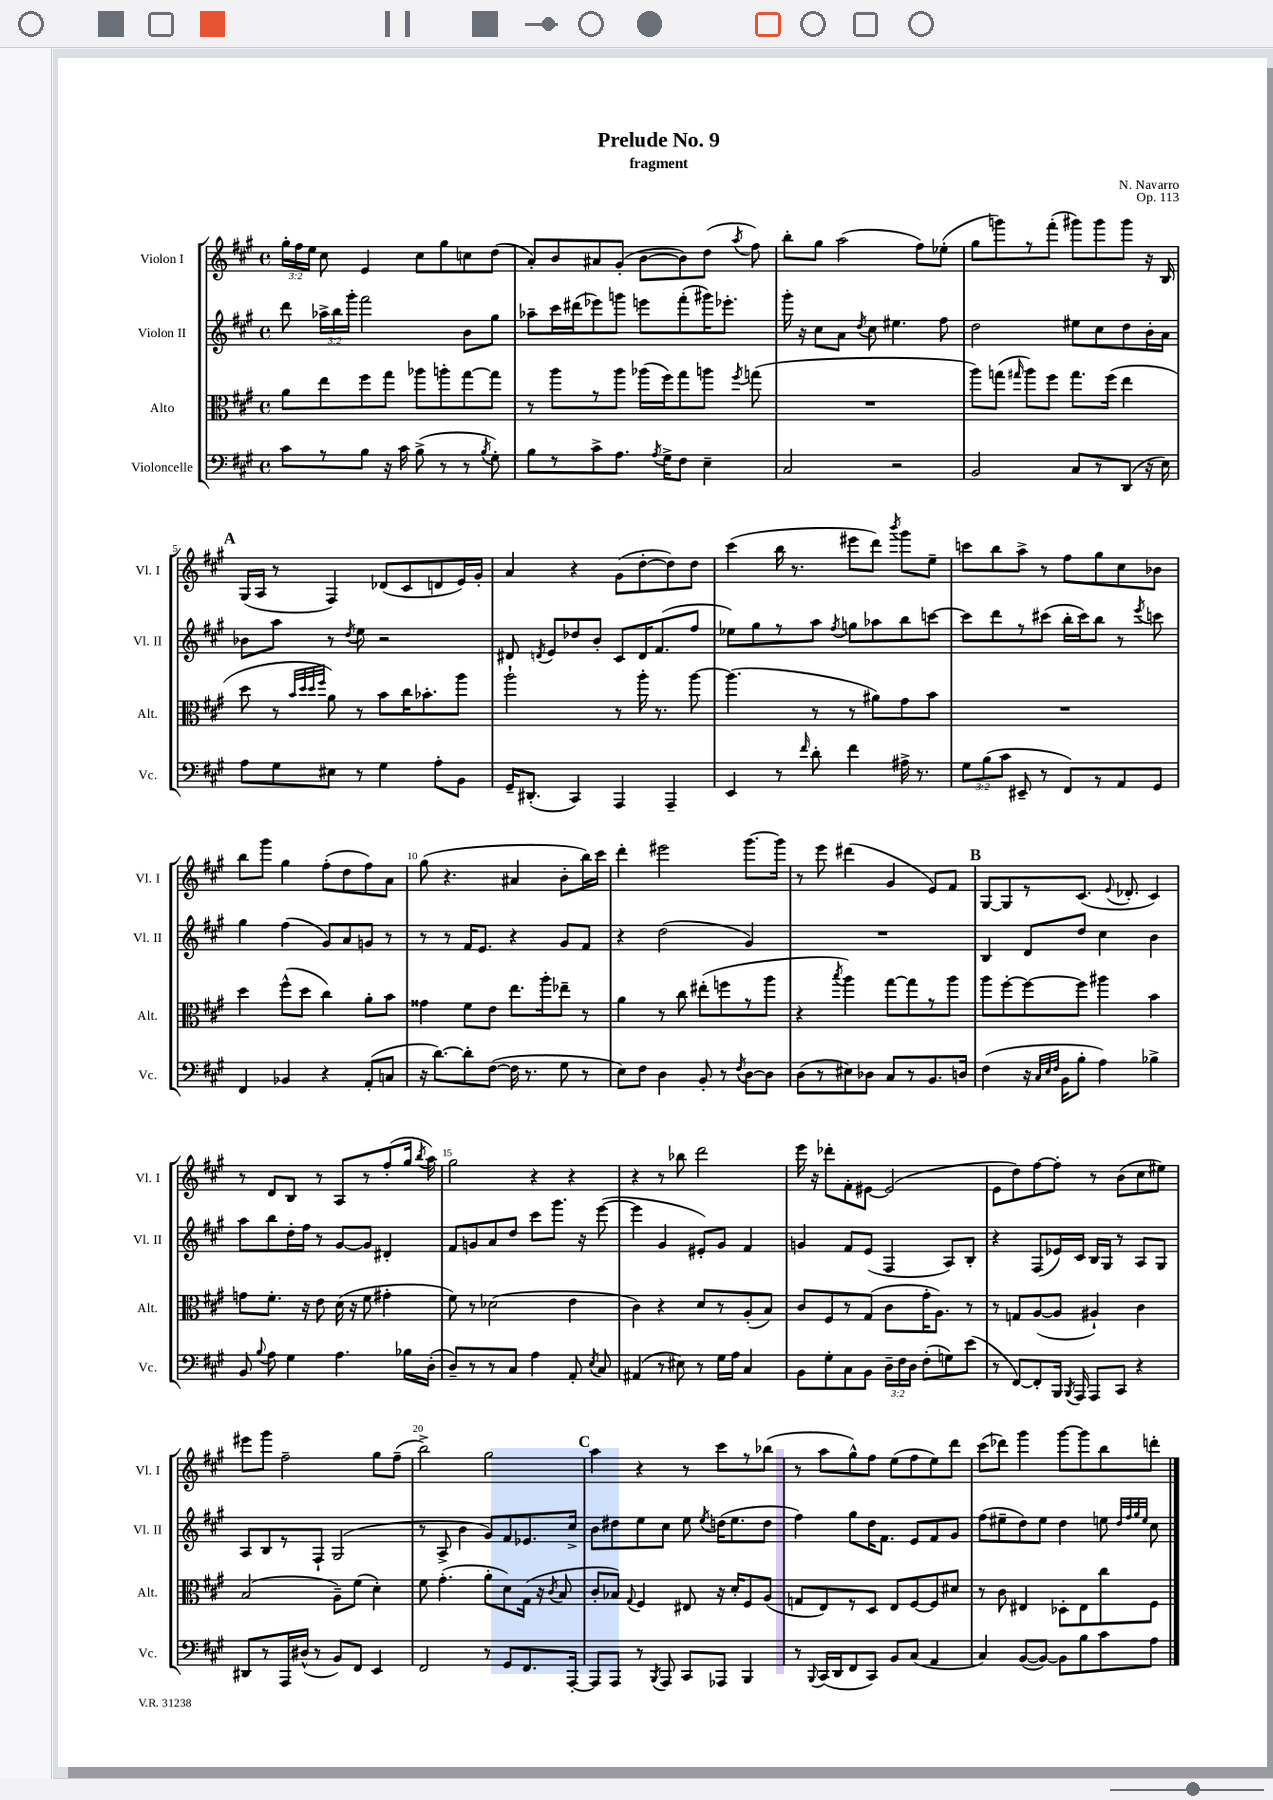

**kern	**kern	**kern	**kern
*staff4	*staff3	*staff2	*staff1
*clefF4	*clefC3	*clefG2	*clefG2
*k[f#c#g#]	*k[f#c#g#]	*k[f#c#g#]	*k[f#c#g#]
*M4/4	*M4/4	*M4/4	*M4/4
*met(c)	*met(c)	*met(c)	*met(c)
8c#	8a	8ddd	24gg#'
.	.	.	24ff#
.	.	.	24ee
8r	8ee	24aa-^	8cc#
.	.	24bb	.
.	.	24ggg#'	.
8B	8ff#	2fff#	4e
16r	8gg#	.	.
16c#	.	.	.
(8B^	8aa-	.	8cc#
8r	8aa'	.	8gg#
8r	[8gg#	8b	8cc
8qB	.	.	.
8G#')	8gg#]	8gg#	(8dd
=	=	=	=
8B	8r	8aa-~	8a')
8r	8aa	16ccc#	8b
.	.	(16ddd#	.
8c#^	8r	8eee-)	8a#
8.A	8aa	8ggg	(8g#'
.	(16aa-	8eee	[8b
8qA	.	.	.
16G#^	16ff#)	.	.
8F#	8gg#	(8fff#'	8b])
4E~	8aa	16ggg#)	(8dd
.	.	8.eee-'	.
.	8qff#	.	8qaa
.	(8gg	.	8ff#)
=	=	=	=
2C#	1r	16ggg#'	8bb'
.	.	16r	.
.	.	8cc#	8gg#
.	.	8a	(2aa
.	.	8qdd	.
.	.	8cc#	.
2r	.	4.ee#	.
.	.	.	8ff#)
.	.	8ff#	(8ee-'
=	=	=	=
2BB	8aa)	2dd	8gg#
.	(8gg	.	8ggg)
.	16qqgg#	.	.
.	8aa)	.	8r
.	8ff#	.	(8fff#'
8C#	8.gg#	8ee#	8ggg#)
8r	.	8cc#	8ggg#
.	(16ff#	.	.
(8DD	4ee	8dd	8ggg#
16r	.	16b'	16r
16E)	.	16a	16B
=	=	=	=
8A	8dd	8b-	(16G#
.	.	.	16A
8G#	8r	8aa	8r
.	32qqb	.	.
.	32qqdd	.	.
.	32qqdd	.	.
.	32qqff#	.	.
8E#	8a)	8r	4F#)
.	.	8qdd	.
8r	8r	8ee	.
4G#	8b	2r	(8d-
.	16cc#	.	8c#
.	8.b-'	.	.
8A'	.	.	8d
8BB	8aa	.	16e)
.	.	.	16g#'
=	=	=	=
16GG#~	2aa`	8d#	4a
(8.DD#'	.	.	.
.	.	8qd	.
.	.	8e	.
4CC#)	.	8dd-	4r
.	.	8b'	.
4AAA	8r	8c#	(8g#
.	16aa'	16d	[8dd'
.	8.r	(8.f#	.
4AAA~	.	.	8dd])
.	[8aa	8ff#	8dd
=	=	=	=
4EE	(4.aa]	8ee-)	(4ccc#
.	.	8gg#	.
8r	.	8r	16bb
.	.	.	8.r
16qqf#	.	.	.
8d'	8r	8aa	.
.	.	8qff#	.
4f#	8r	8gg	8eee#
.	8a#)	8aa-	8ddd)
.	.	.	8qbbb
16A#^	8g#	8bb	8ggg#
8.r	.	.	.
.	8b	[8ccc	8ee~
=	=	=	=
12G#	1r	8ccc]	8ccc
(12B	.	.	.
.	.	8ddd	8bb
12c#	.	.	.
8EE#~	.	8r	8aa^
8r	.	(8ccc#	8r
8FF#)	.	16bb'	8ff#
.	.	16ccc#)	.
8r	.	8bb	8gg#
8AA	.	8r	8cc#
.	.	8qeee	.
8GG#	.	8ccc	8b-
=	=	=	=
4FF#	4dd	4gg#	8bb
.	.	.	8ggg#
4BB-	(8ff#^^	(4ff#	4gg#
.	8dd	.	.
4r	4cc#)	8g#)	(8ff#'
.	.	8a	8dd
(8AA'	8a'	8g	8ff#)
8C	8b	8r	8a
=	=	=	=
16r	4g##	8r	(8gg#
[8.d)	.	.	.
.	.	8r	4.r
8d']	8f#	16f#	.
.	.	8.e	.
([8F#	8e	.	.
16F#]	8.ee	4r	4a#
8.r	.	.	.
.	16aa'	.	.
8G#	8ee-~	8g#	8b'
8r	8r	8f#	16bb)
.	.	.	16ccc#
=	=	=	=
8E)	4a	4r	4ddd'
8F#	.	.	.
4D	8r	(2dd	2eee#
.	8cc#	.	.
8BB'	(8ee#'	.	.
8r	8ff	.	.
8qF#	.	.	.
[8D	8r	4g#)	[8.ggg#
8D]	8aa	.	.
.	.	.	16ggg#]
=	=	=	=
(8D	4r	1r	8r
8r	.	.	8eee
.	8qbb	.	.
8E#)	4aa)	.	(4ddd#
8D-	.	.	.
8C#	[8gg#	.	4g#
8r	8gg#]	.	.
8.BB	8r	.	8e)
.	8aa	.	8f#
16D	.	.	.
=	=	=	=
(4F#	8aa	4B	[8G#
.	[8ff#'	.	8G#]
16r	8ff#_	8d	8r
32qqC#	.	.	.
32qqE	.	.	.
32qqF#	.	.	.
16BB	.	.	.
8B'	8ff#]	8dd	(8.c#
4A)	4aa#	4cc#	.
.	.	.	8qqe
.	.	.	8.d-'
4B-^	4b	4b	4c#)
=	=	=	=
8BB	8g	8aa	8r
8qqB	.	.	.
8A	8.f#'	8bb	8d
4G#	.	16dd'	8B
.	16r	16ff#	.
.	8e	8r	8r
4.A	(16d	[8g#	8A
.	16r	.	.
.	8f#	8g#]	8r
.	4g#'	4d#'	(8ff#'
16B-	.	.	16gg#
.	.	.	8qbb
(16D'	.	.	16aa)
=	=	=	=
8D~)	8f#)	8f#	2gg#
8r	8r	8g	.
8r	(2d-	8a	.
8C#	.	8dd	.
4A	.	8ccc#	4r
.	.	8.ggg#	.
8AA'	4e	.	4r
.	.	16r	.
8qE	.	.	.
8C#	.	([8eee	.
=	=	=	=
(4AA#	4c#)	4eee]	4r
8r	4r	4g#	8r
8E#)	.	.	8bb-
8r	8d	8e#')	2ddd
16G#	8r	8g#	.
16A	.	.	.
4C#	(8A'	4f#	.
.	8B)	.	.
=	=	=	=
8BB	8c#	4g	16eee
.	.	.	16r
8G#'	8F#	.	8ddd-'
8C#	8r	8f#	8f#'
8BB	(8G#	(8e	[8e#
24D~	8c#	4F#	(2e#]
24F#	.	.	.
24D	.	.	.
(8F#'	16g#'	.	.
.	8.A)	.	.
8G)	.	8A)	.
(8e	8r	8B'	.
=	=	=	=
8r	8r	4r	8e
[8FF#)	8G	.	8dd)
8FF#']	([8A	(8F#	[8ff#
16BBB	8A]	16e-)	8ff#']
8qBBB	.	.	.
16AAA	.	16c#	.
8AAA	4A#`)	16B	8r
.	.	16G#	.
8CC#	.	8r	(8b
4r	4c#	8A	8cc#
.	.	8G#	8ee#)
=	=	=	=
8DD#	(2B	8A	8eee#
8r	.	8B	8ggg#
16AAA	.	8r	2ff#~
(16D#^^	.	.	.
8r	.	8F#`	.
8BB)	8A~)	(2G#	.
8FF#	(8f#	.	.
4EE	4d')	.	8gg#
.	.	.	(8ff#~
=	=	=	=
2FF#	8f#	8r	2bb^)
.	(4.g#'	8A^	.
.	.	4b	.
8r	8a'	8g#)	2gg#
8GG#	8d)	8f#	.
8.FF#	(16G#	8.e-	.
.	16r	.	.
.	8qc#	.	.
.	8B	.	.
[16AAA'	.	16cc#^	.
=	=	=	=
8AAA]	8c#'	8b	4aa
8AAA	8B-)	8dd#	.
.	8qqG#	.	.
8r	4F#	8ee	4r
8qBBB	.	.	.
8AAA	.	8cc#	.
8CC#	8E#	8ee	8r
.	.	8qee	.
8AAA-	16r	(16dd	8ccc#
.	16d'	8.ee	.
4BBB	8F#	.	8r
.	(8A	8dd	(8bb-
=	=	=	=
8r	8G	4ff#)	8r
8qqBBB	.	.	.
(16CC#	8E)	.	8aa
16DD	.	.	.
8FF#	8r	8gg#	8gg#^^)
8CC#)	8D	16dd	8ff#
.	.	8.f#	.
8BB	8E	.	(8ee
(8C#	[8F#	8e	8ff#
4AA	8F#]	8f#	8ee)
.	8d#	8g#	8ddd
=	=	=	=
4C#)	8r	(8ff#	(8ccc#
.	8c#	8ee#~	8ddd-)
([8BB	4E#	8dd)	4ggg#
8BB_)	.	8ee#	.
8BB]	8D-'	4dd	[8ggg#
8B	8E#	.	8ggg#]
8c#	8cc#	8ee	8bb
.	.	32qqdd	.
.	.	32qqff#	.
.	.	32qqgg#	.
.	.	32qqee	.
8A	8F#	8cc#	8ddd'
==	==	==	==
*-	*-	*-	*-
